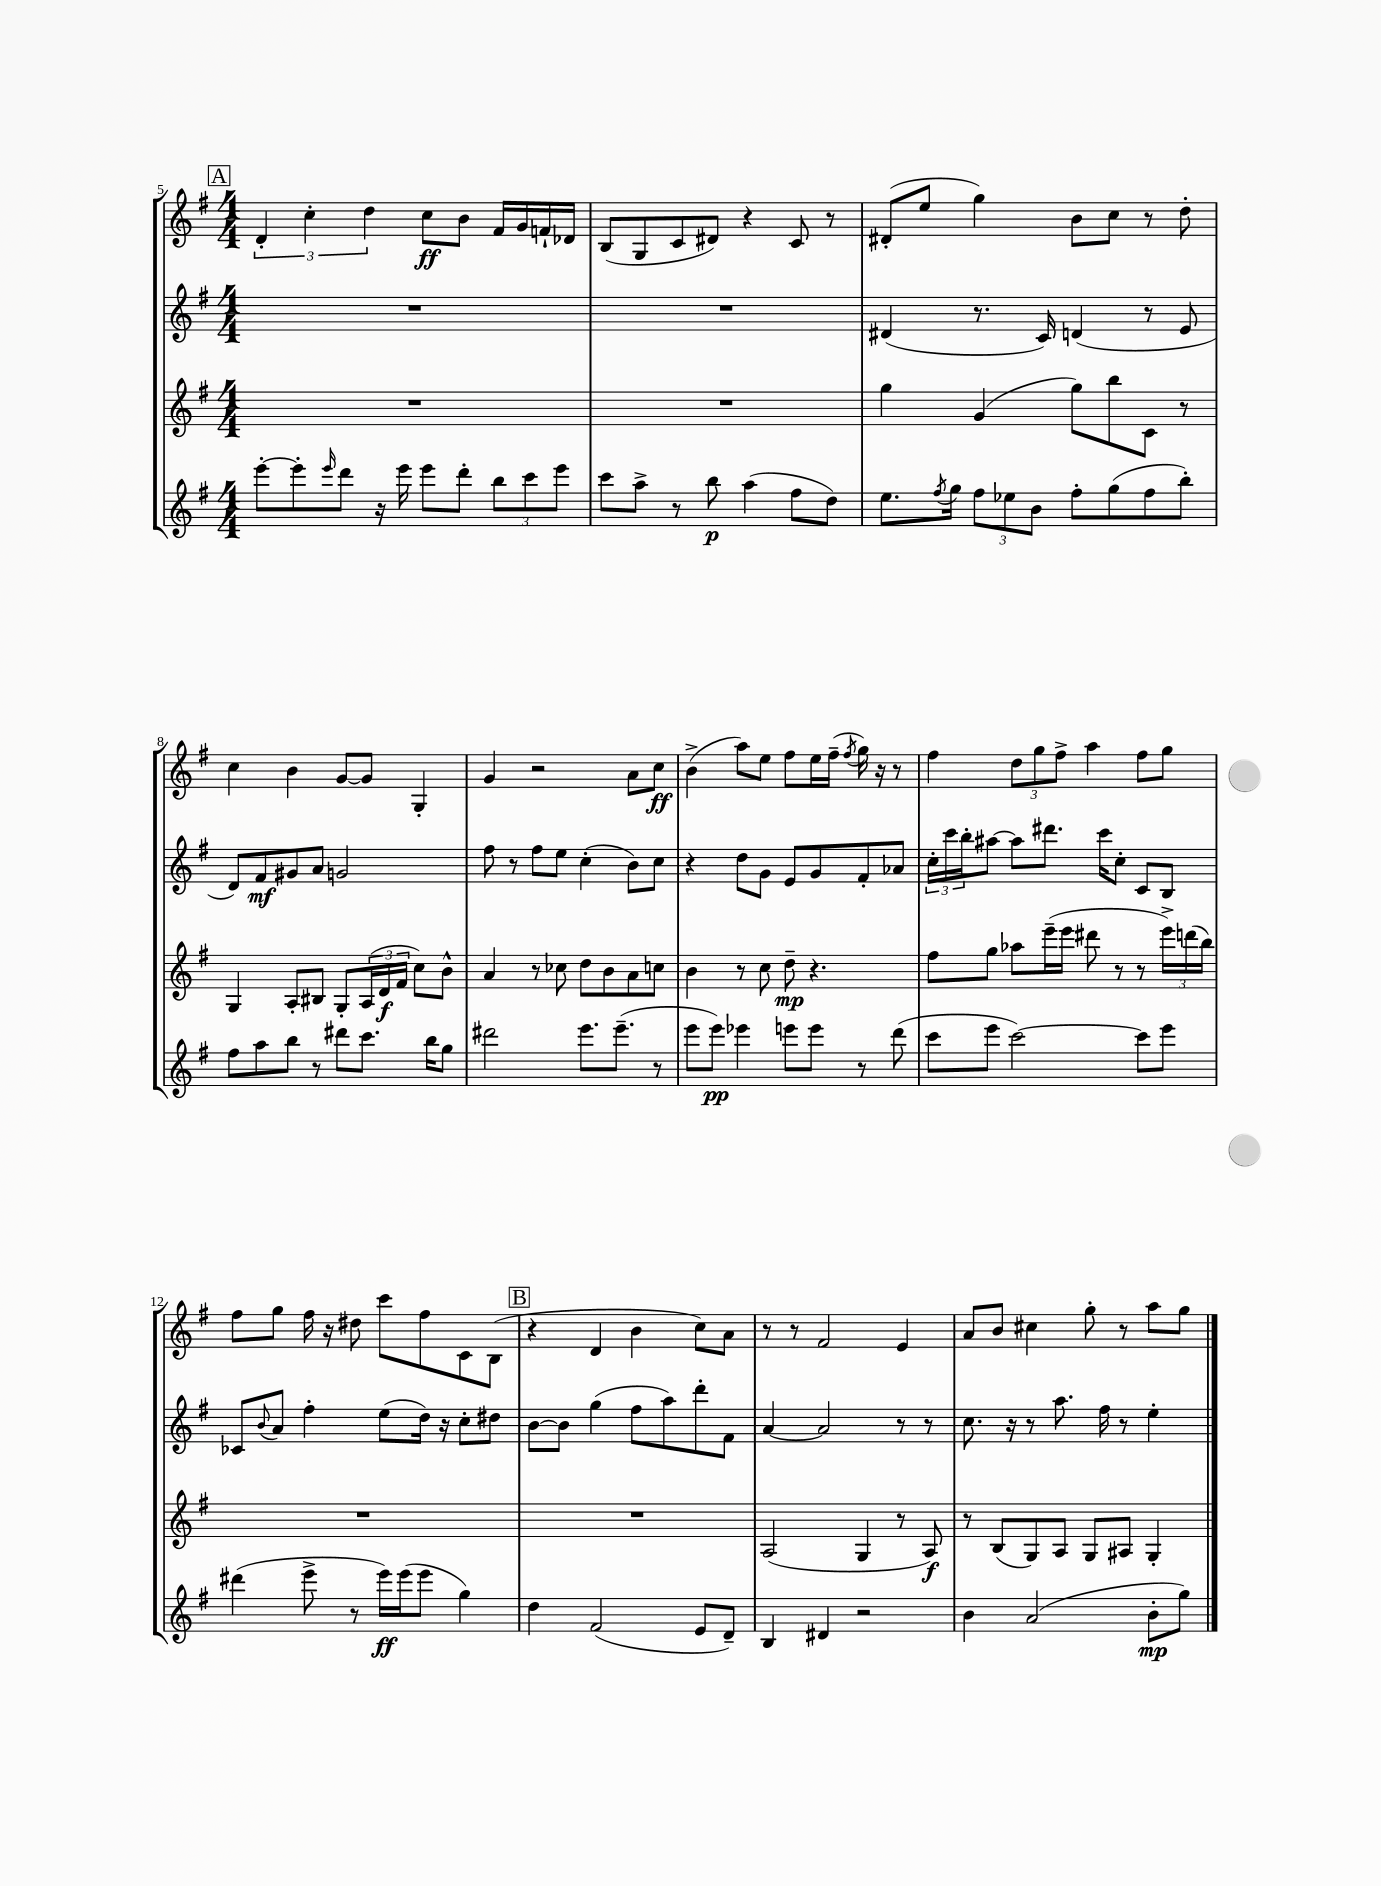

**kern	**kern	**kern	**kern
*staff4	*staff3	*staff2	*staff1
*clefG2	*clefG2	*clefG2	*clefG2
*k[f#]	*k[f#]	*k[f#]	*k[f#]
*M4/4	*M4/4	*M4/4	*M4/4
[8eee'	1r	1r	6d'
8eee']	.	.	.
.	.	.	6cc'
16qqeee	.	.	.
8ddd	.	.	.
.	.	.	6dd
16r	.	.	.
16eee	.	.	.
8eee	.	.	8cc
8ddd'	.	.	8b
12bb	.	.	16f#
.	.	.	16g
12ccc	.	.	.
.	.	.	16f`
12eee	.	.	.
.	.	.	16d-
=	=	=	=
8ccc	1r	1r	(8B
8aa^	.	.	8G
8r	.	.	8c
8bb	.	.	8d#)
(4aa	.	.	4r
8ff#	.	.	8c
8dd)	.	.	8r
=	=	=	=
8.ee	4gg	(4d#	(8d#'
.	.	.	8ee
8qff#	.	.	.
16gg	.	.	.
12ff#	(4g	8.r	4gg)
12ee-	.	.	.
12b	.	.	.
.	.	16c)	.
8ff#'	8gg)	(4d	8b
(8gg	8bb	.	8cc
8ff#	8c	8r	8r
8bb')	8r	8e	8dd'
=	=	=	=
8ff#	4G	8d)	4cc
8aa	.	8f#	.
8bb	8A'	8g#	4b
8r	8B#	8a	.
8ddd#	8G'	2g	[8g
8.ccc	(24A	.	8g]
.	24d	.	.
.	24f#	.	.
.	8cc)	.	4G'
16bb	.	.	.
8gg	8b^^	.	.
=	=	=	=
2ddd#	4a	8ff#	4g
.	.	8r	.
.	8r	8ff#	2r
.	8cc-	8ee	.
8.eee	8dd	(4cc'	.
.	8b	.	.
(8.eee~	.	.	.
.	8a	8b)	8a
8r	8cc	8cc	8cc
=	=	=	=
8eee	4b	4r	(4b^
8eee)	.	.	.
4eee-	8r	8dd	8aa)
.	8cc	8g	8ee
8eee	8dd~	8e	8ff#
8eee	4.r	8g	16ee
.	.	.	(16ff#~
.	.	.	8qff#
8r	.	8f#'	16gg)
.	.	.	16r
(8ddd	.	8a-	8r
=	=	=	=
8ccc	8ff#	24cc'	4ff#
.	.	24ccc	.
.	.	24bb'	.
8eee	8gg	[8aa#	.
[2ccc)	8aa-	8aa#]	12dd
.	.	.	12gg
.	(16eee~	8.ddd#	.
.	.	.	12ff#^
.	16eee	.	.
.	8ddd#	.	4aa
.	.	16ccc	.
.	8r	8cc'	.
8ccc]	8r	8c	8ff#
8eee	24eee^)	8B	8gg
.	(24ddd	.	.
.	24bb)	.	.
=	=	=	=
(4ddd#	1r	8c-	8ff#
.	.	8qqb	.
.	.	8a	8gg
8eee^	.	4ff#'	16ff#
.	.	.	16r
8r	.	.	8dd#
16eee)	.	(8ee	8ccc
(16eee	.	.	.
8eee	.	16dd)	8ff#
.	.	16r	.
4gg)	.	8cc'	8c
.	.	8dd#	(8B
=	=	=	=
4dd	1r	[8b	4r
.	.	8b]	.
(2f#	.	(4gg	4d
.	.	8ff#	4b
.	.	8aa)	.
8e	.	8ddd'	8cc)
8d~)	.	8f#	8a
=	=	=	=
4B	(2A	[4a	8r
.	.	.	8r
4d#	.	2a]	2f#
2r	4G	.	.
.	8r	8r	4e
.	8A)	8r	.
=	=	=	=
4b	8r	8.cc	8a
.	(8B	.	8b
.	.	16r	.
(2a	8G)	8r	4cc#
.	8A	8.aa	.
.	8G	.	8gg'
.	.	16ff#	.
.	8A#	8r	8r
8b'	4G'	4ee'	8aa
8gg)	.	.	8gg
==	==	==	==
*-	*-	*-	*-
